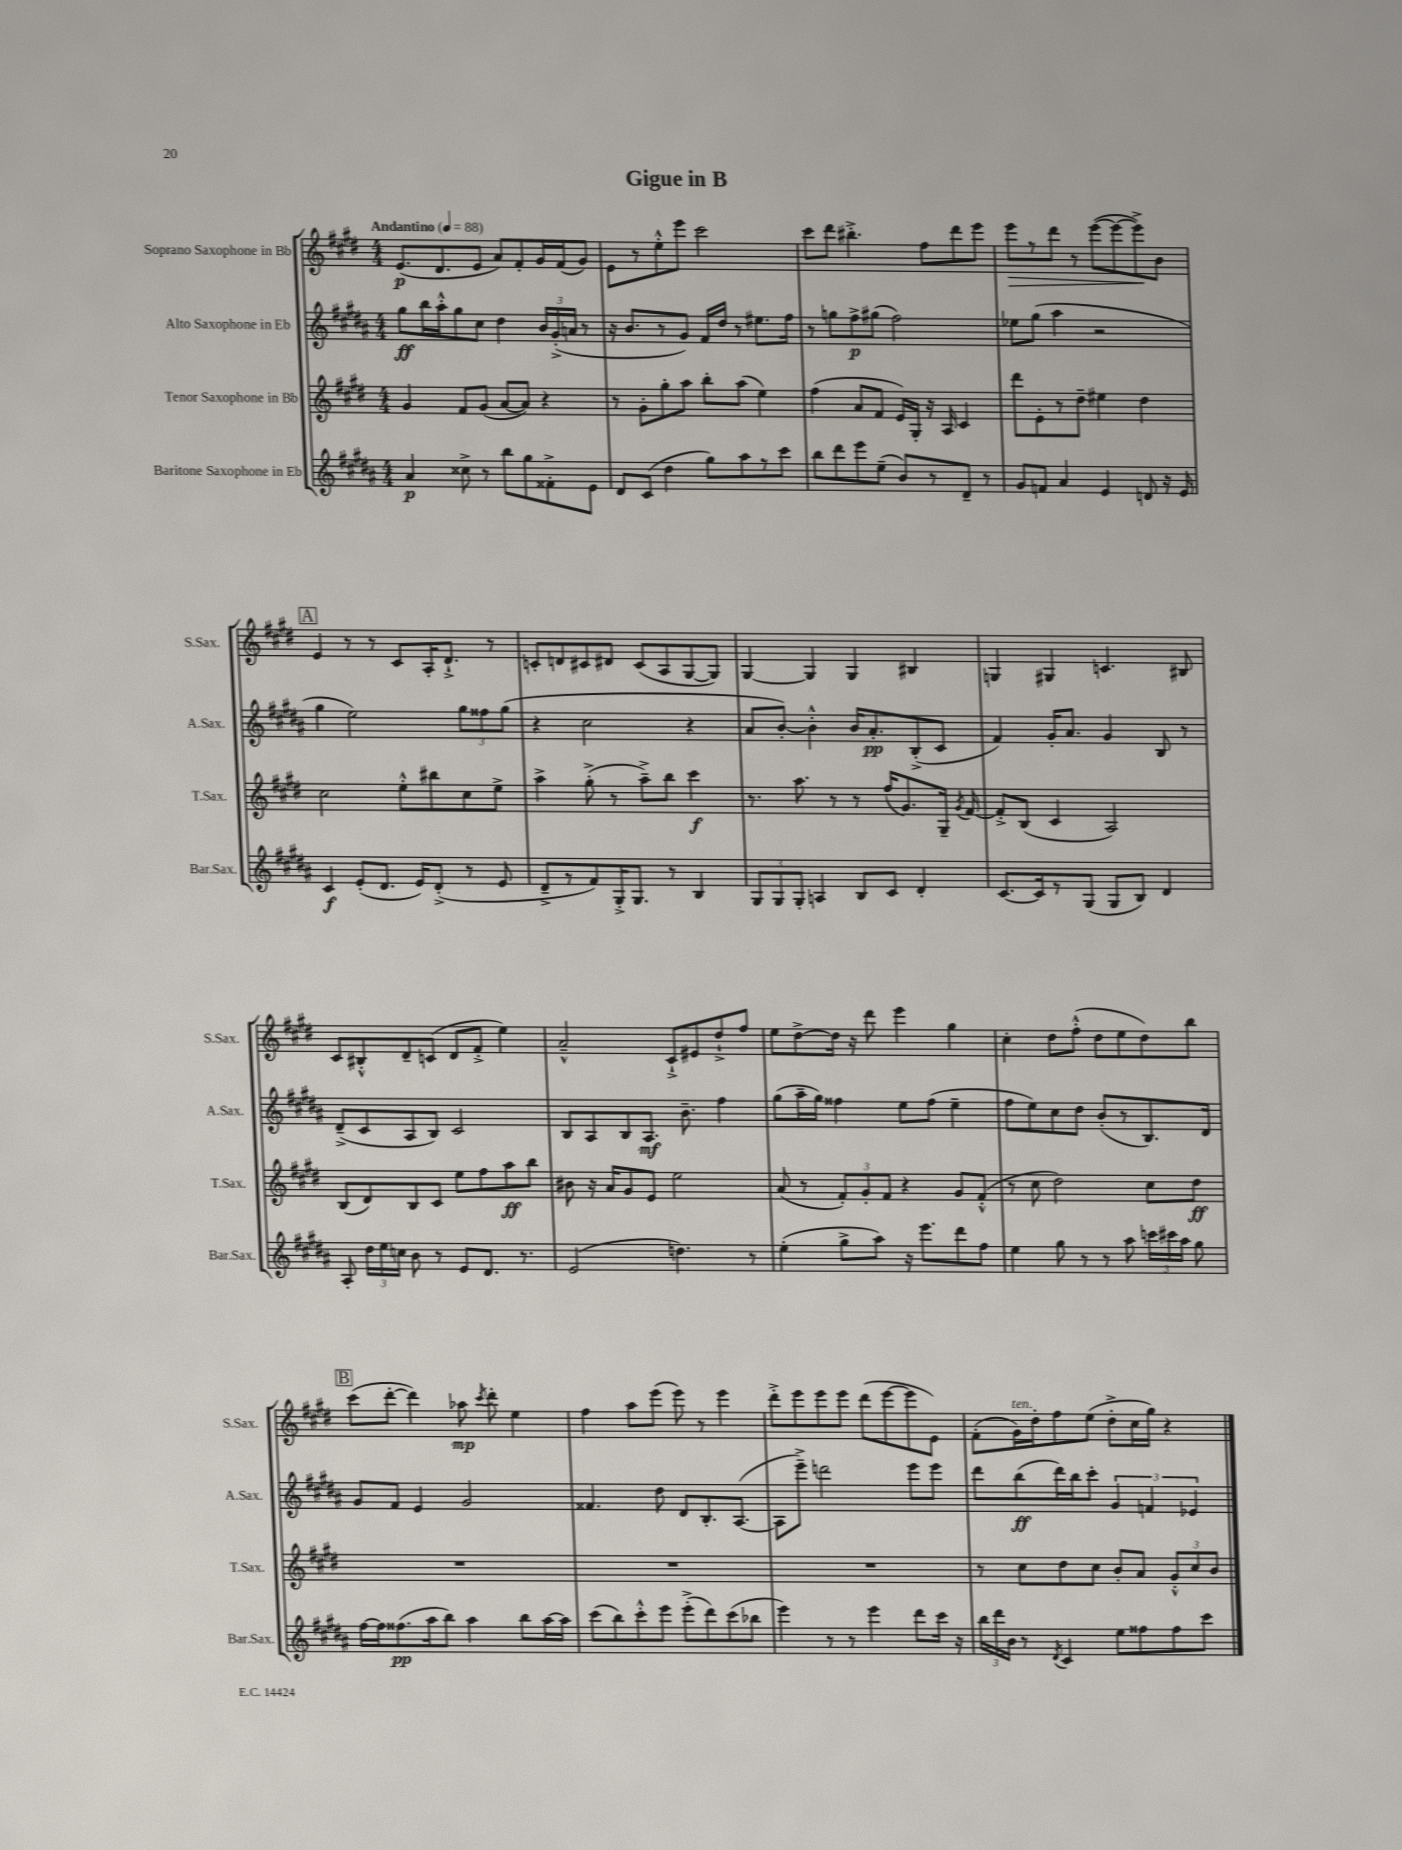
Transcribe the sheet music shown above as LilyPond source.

\header { title = "Gigue in B" }
<<
\new StaffGroup <<
\new Staff = "s0" \with { instrumentName = "Soprano Saxophone in Bb" shortInstrumentName = "S.Sax." } {
    \clef treble \key e \major \numericTimeSignature \time 4/4 \tempo "Andantino" 4 = 88
    \autoBeamOff e'8.[\p( dis'8. e'8] a'8[) fis'8-. gis'16 fis'16( gis'8]) |
    e'8[ r8 e''8-.-^ e'''8] cis'''2 |
    cis'''8[ dis'''8] bis''4.-.-> fis''8[ dis'''8 e'''8] |
    e'''8[\> r8 dis'''8] r8 e'''8[~( e'''8~ e'''8->\!) b'8] |
    \mark \markup { \box "A" } e'4 r8 r8 cis'8[ a16-. dis'8.]-!-> r8 |
    c'8[-. d'8 cis'8 dis'8] cis'8[( a8 gis8~ gis8]) |
    gis4~ gis4 gis4 bis4 |
    g4 gis4 c'4. bis8 |
    cis'8[ bis8-.-^ dis'8-- c'8]( dis'8[ fis'8]-.-> e''4) |
    a'2---^ cis'8[-!-> eis'8 dis''8-!-> fis''8] |
    e''8[ dis''8~-> dis''16] r16 dis'''8 e'''4 gis''4 |
    cis''4-. dis''8[ fis''8]-.-^( dis''8[ e''8 dis''8) b''8] |
    \mark \markup { \box "B" } cis'''8[( dis'''8]~-. dis'''4) aes''8\mp \acciaccatura { cis'''8 } dis'''8-. e''4 |
    fis''4 a''8[ e'''8]( e'''8) r8 e'''4 |
    dis'''8[-.-> e'''8 e'''8 e'''8] dis'''8[( e'''8~ e'''8 e'8]) |
    fis'8[-.( gis'16^\markup { \italic "ten." }) dis''16-. fis''8 e''8]( dis''8[-.-> cis''16 gis''16]) r4 \bar "|." |
}
\new Staff = "s1" \with { instrumentName = "Alto Saxophone in Eb" shortInstrumentName = "A.Sax." } {
    \clef treble \key b \major \numericTimeSignature \time 4/4
    \autoBeamOff gis''8[\ff b''16 ais''16-.-^ gis''8 cis''8] dis''4 \tuplet 3/2 { b'16[ gis'16-.->( a'16] } r8 |
    r16 b'8.[ r8 gis'8]) fis'16[ dis''16] r8 eis''8.[ fis''16] |
    r8 g''8[ fis''8->\p gis''8]( fis''2) |
    ees''8[ gis''8]( ais''4 r2 |
    \mark \markup { \box "A" } gis''4 e''2) \tuplet 3/2 { gis''8[ fisis''8 gis''8]( } |
    r4 cis''2 r4 |
    ais'8[ b'8]~-.) b'4-.-^ b'16[ ais'8.-.\pp b8-.->( cis'8] |
    fis'4) gis'16[-. ais'8.] gis'4 b8 r8 |
    dis'8[--->( cis'8 ais8 b8]) cis'2 |
    b8[ ais8 b8 ais8.]\mf b'8.-- fis''4 |
    gis''8[( ais''16-- gis''16]) fisis''4 e''8[ fisis''8]( e''4-- |
    fis''8[ e''8) cis''8 dis''8] b'8[-.( r8 b8.) dis'16] |
    \mark \markup { \box "B" } gis'8[ fis'8] e'4 gis'2 |
    fisis'4. dis''8 dis'8[ b8.-. ais8.]~( |
    ais8[ e'''8]--->) d'''2 e'''8[ e'''8] |
    dis'''8[ b''8\ff( dis'''16) b''16 cis'''8]-. \tuplet 3/2 { gis'4 f'4 ees'4 } \bar "|." |
}
\new Staff = "s2" \with { instrumentName = "Tenor Saxophone in Bb" shortInstrumentName = "T.Sax." } {
    \clef treble \key e \major \numericTimeSignature \time 4/4
    \autoBeamOff gis'4 fis'8[ gis'8]( a'8[~ a'8]) r4 |
    r8 gis'8[-. gis''8-. a''8] b''8[-. a''8]( e''4) |
    fis''4( a'8[ fis'8] e'16[) gis16]-. r16 a16 cis'4 |
    dis'''8[ e'8-. r8 dis''8]-- eis''4 dis''4 |
    \mark \markup { \box "A" } cis''2 e''8[-.-^ bis''8 cis''8 e''8]-> |
    a''4-> gis''8-.->( r8 a''8[--->) b''8] cis'''4\f |
    r8. a''8. r8 r8 fis''16[( gis'8.) gis16]-- \acciaccatura { gis'8 } fis'16~ |
    fis'8[-.-> b8]( cis'4 a2) |
    b8[( dis'8) b8 cis'8] e''8[ fis''8 a''8\ff b''8] |
    bis'8 r16 a'16[ gis'8 e'8] e''2 |
    a'8( r8 \tuplet 3/2 { fis'8[-.) gis'8-. fis'8] } r4 gis'8[ fis'8]-.-^( |
    r8 cis''8 dis''2) cis''8[ dis''8]\ff |
    \mark \markup { \box "B" } R1 |
    R1 |
    R1 |
    r8 cis''8[ dis''8 cis''8] b'8[-. a'8] \tuplet 3/2 { gis'8[-.-^ cis''8 b'8] } \bar "|." |
}
\new Staff = "s3" \with { instrumentName = "Baritone Saxophone in Eb" shortInstrumentName = "Bar.Sax." } {
    \clef treble \key b \major \numericTimeSignature \time 4/4
    \autoBeamOff ais'4\p cisis''8-> r8 b''8[ gis''8 fisis'8-.-> e'8] |
    dis'8[ cis'8]( dis''4 gis''8[) ais''8 r8 cis'''8] |
    b''8[ dis'''8 e'''8 e''8]--( b'8[) r8 dis'8]-- r8 |
    gis'8[ f'8] ais'4 e'4 d'8 r16 e'16 |
    \mark \markup { \box "A" } cis'4\f e'8[-.( dis'8.] e'16[) dis'8]-.->( r8 e'8 |
    dis'8[---> r8 fis'8) gis16-.-> gis8.] r8 b4 |
    \tuplet 3/2 { gis8[ gis8 gis8]-. } a4 b8[ cis'8] dis'4-. |
    cis'8.[~ cis'16 r8 gis8]( gis8[ b8]) dis'4 |
    ais8-. \tuplet 3/2 { dis''16[ e''16 c''16] } b'8 r8 e'8[ dis'8.] r8. |
    e'2( d''4.) r8 |
    e''4-.( gis''8[-> ais''8]) r16 e'''8.[ dis'''8 fis''8] |
    e''4 gis''8 r8 r8 ais''8 \tuplet 3/2 { c'''16[ cis'''16 ais''16] } gis''8 |
    \mark \markup { \box "B" } fis''16[~ fis''16 fisis''8.\pp( ais''16 b''8]) ais''4 b''8[ ais''16~ ais''16] |
    cis'''8[( b''8) cis'''8-.-^ e'''8] e'''8[-.->( dis'''8) cis'''8( bes''8] |
    e'''4) r8 r8 e'''4 dis'''8[ cis'''16] r16 |
    \tuplet 3/2 { b''16[ dis'''16 b'16] } r8 \acciaccatura { dis'8 } cis'4 e''8[ fisis''8 fisis''8 cis'''8] \bar "|." |
}
>>
>>
\layout { \context { \Score \remove "Bar_number_engraver" } }
